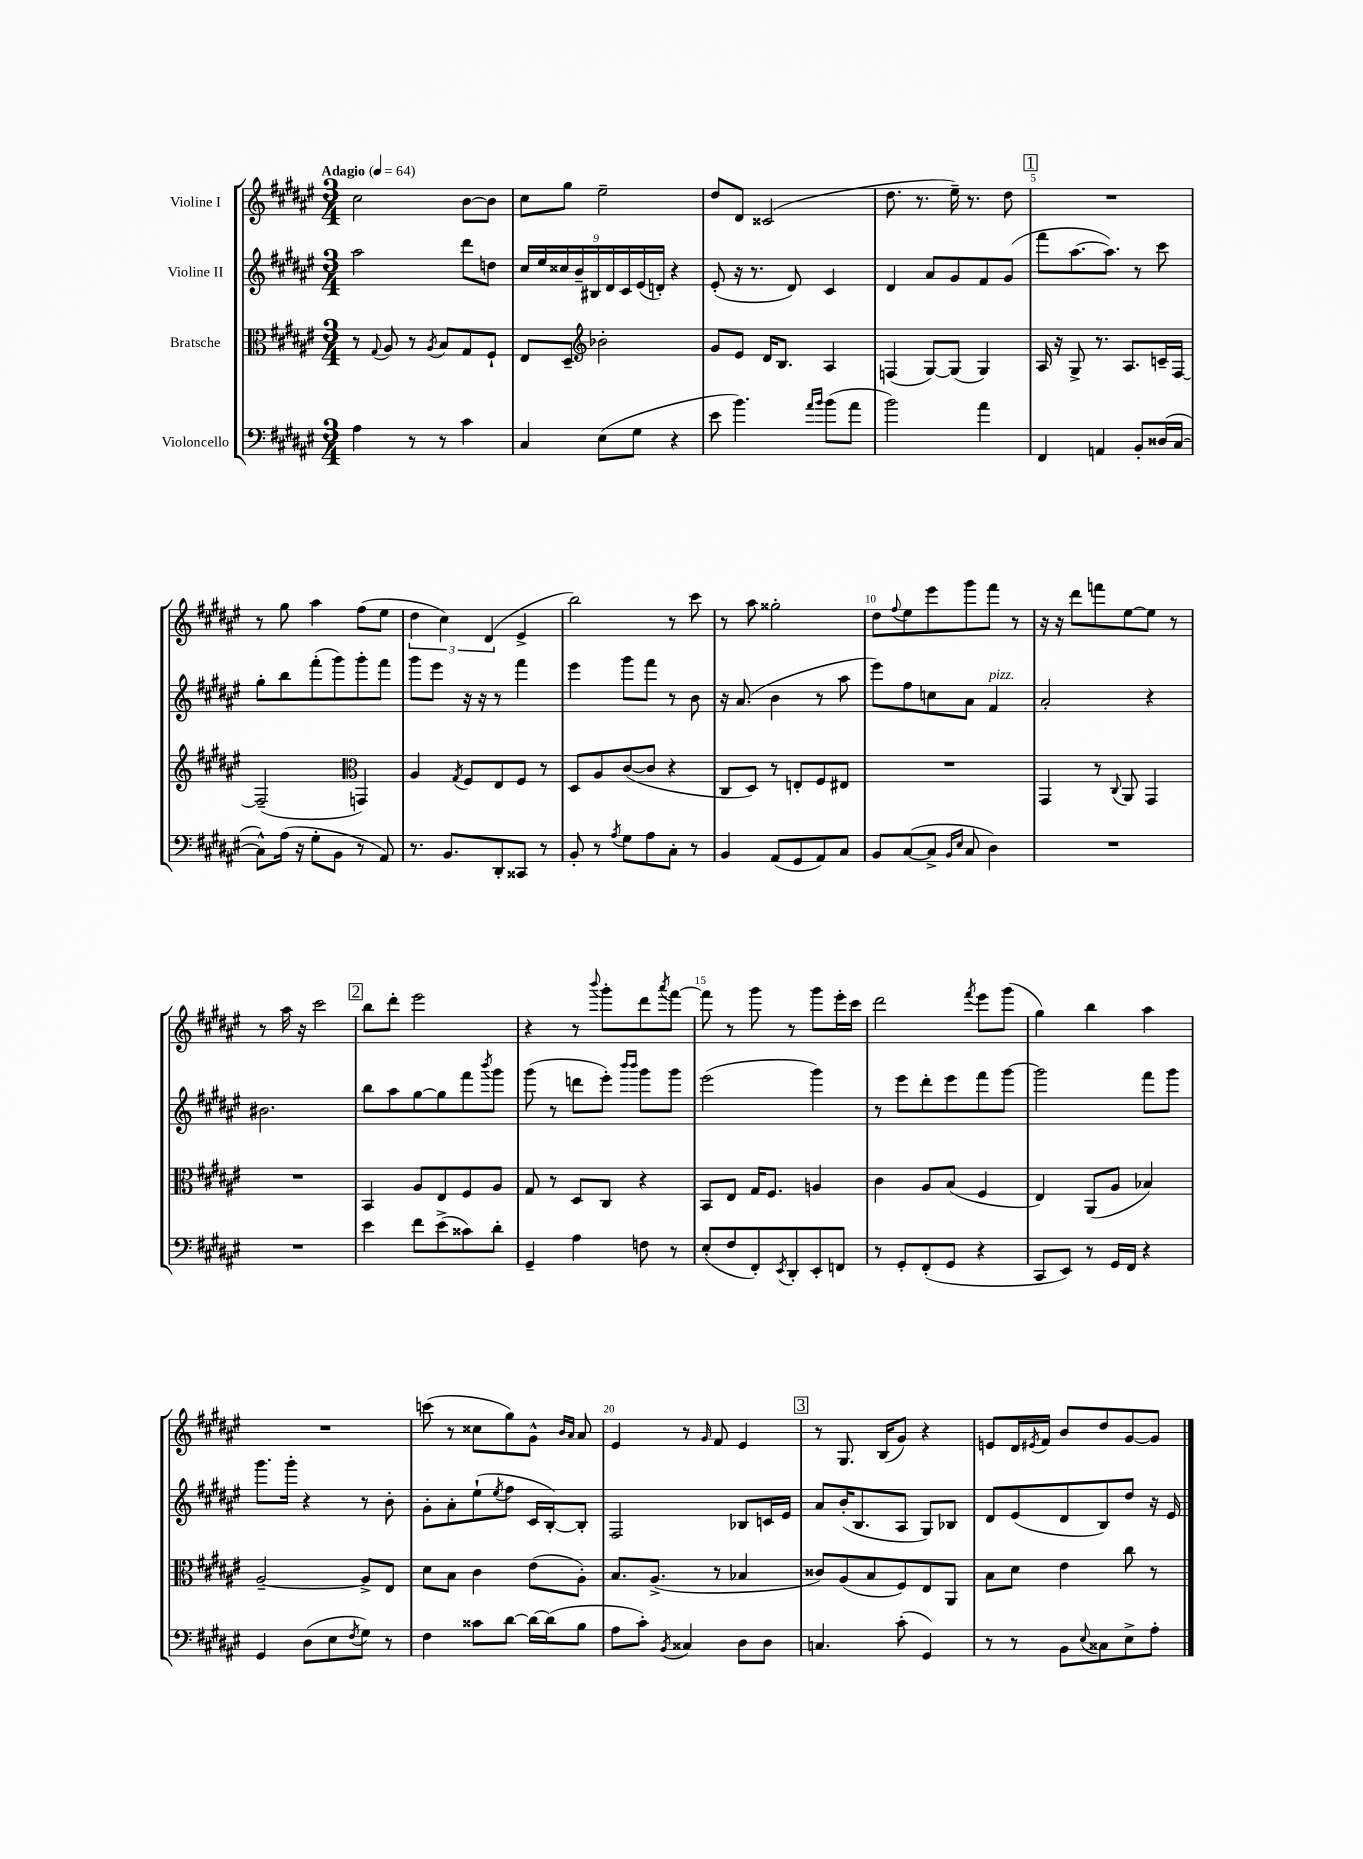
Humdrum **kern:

**kern	**kern	**kern	**kern
*staff4	*staff3	*staff2	*staff1
*clefF4	*clefC3	*clefG2	*clefG2
*k[f#c#g#d#a#e#]	*k[f#c#g#d#a#e#]	*k[f#c#g#d#a#e#]	*k[f#c#g#d#a#e#]
*M3/4	*M3/4	*M3/4	*M3/4
*MM64	*MM64	*MM64	*MM64
4A#	8r	2aa#	2cc#
.	8qqG#	.	.
.	8A#	.	.
8r	8r	.	.
.	8qA#	.	.
8r	8B	.	.
4c#	8G#	8ddd#	[8b
.	8F#`	8dd	8b]
=	=	=	=
4C#	8E#	18cc#	8cc#
.	.	18ee#	.
.	.	18cc##	.
.	8D#~	.	8gg#
.	.	18b~	.
.	.	18B#	.
*	*clefG2	*	*
(8E#	2b-'	.	2ee#~
.	.	18d#	.
.	.	18c#	.
8G#	.	.	.
.	.	(18e#	.
.	.	18d')	.
4r	.	4r	.
=	=	=	=
8e#	8g#	(8e#'	8dd#
4.b)	8e#	16r	8d#
.	.	8.r	.
.	16d#	.	(2c##
.	8.B	.	.
.	.	8d#)	.
16qqa#	.	.	.
16qqb	.	.	.
(8b	4A#	4c#	.
8a#	.	.	.
=	=	=	=
2b)	(4F	4d#	8.dd#
.	.	.	8.r
.	[8G#)	8a#	.
.	(8G#]	8g#	16ee#~)
.	.	.	8.r
4a#	4G#)	8f#	.
.	.	(8g#	8dd#
=	=	=	=
4FF#	16A#	8fff#	2.r
.	16r	.	.
.	8G#^	[8.aa#	.
4AA	8.r	.	.
.	.	8.aa#])	.
.	8.A#	.	.
8BB'	.	8r	.
(16D##	16c~	8ccc#	.
[16C#	[16F#	.	.
=	=	=	=
8C#^^])	(2F#~]	8gg#'	8r
(16A#	.	8bb	8gg#
16r	.	.	.
8G#'	.	(8fff#'	4aa#
8BB	.	8ggg#)	.
*	*clefC3	*	*
8r	4GG)	8ggg#'	(8ff#
8AA#)	.	8fff#	8ee#
=	=	=	=
8.r	4A#	8ggg#	6dd#
.	.	8eee#	.
.	.	.	6cc#)
8.BB	.	.	.
.	8qG#	.	.
.	8F#	16r	.
.	.	16r	.
.	.	.	(6d#
8DD#'	8E#	8r	.
8CC##	8F#	4fff#	4e#^
8r	8r	.	.
=	=	=	=
8BB'	8D#	4eee#	2bb)
8r	8A#	.	.
8qA#	.	.	.
8G#	([8c#	8ggg#	.
8A#	8c#]	8fff#	.
8C#'	4r	8r	8r
8r	.	8b	8ccc#
=	=	=	=
4BB	8C#	16r	8r
.	.	(8.a#	.
.	8D#)	.	8aa#
(8AA#	8r	4b	2gg##'
8GG#	8E'	.	.
8AA#)	8F#	8r	.
8C#	8E#	8aa#	.
=	=	=	=
8BB	2.r	8eee#)	8dd#
.	.	.	8qqff#
([8C#	.	8ff#	8ee#
8C#^]	.	8cc	8eee#
16qqBB	.	.	.
16qqE#	.	.	.
8C#	.	8a#	8ggg#
4D#)	.	4f#	8fff#
.	.	.	8r
=	=	=	=
2.r	4GG#	2a#'	16r
.	.	.	16r
.	.	.	8ddd#
.	8r	.	8fff
.	8qqC#	.	.
.	8AA#	.	[8ee#
.	4GG#	4r	8ee#]
.	.	.	8r
=	=	=	=
2.r	2.r	2.b#	8r
.	.	.	16aa#
.	.	.	16r
.	.	.	2ccc#
=	=	=	=
4e#	4BB	8bb	8bb
.	.	8aa#	8ddd#'
8f#	8A#	[8gg#	2eee#
(8e#^	8E#	8gg#]	.
8c##)	8F#	8fff#	.
.	.	8qbbb	.
8d#'	8A#	8ggg#	.
=	=	=	=
4GG#~	8G#	(8ggg#	4r
.	8r	8r	.
4A#	8D#	8ddd	8r
.	.	.	8qqbbb
.	8C#	8eee#')	8ggg#'
.	.	16qqbbb	.
.	.	16qqbbb	.
8F	4r	8ggg#	8ddd#
.	.	.	8qaaa#
8r	.	8ggg#	[8fff#
=	=	=	=
(8E#'	8BB	(2eee#	8fff#]
8F#	8E#	.	8r
8FF#')	16G#	.	8ggg#
.	8.F#	.	.
8qEE#	.	.	.
8DD#'	.	.	8r
8EE#'	4A	4ggg#)	8ggg#
8FF	.	.	16eee#'
.	.	.	16ccc#
=	=	=	=
8r	4c#	8r	2ddd#
8GG#'	.	8eee#	.
(8FF#'	8A#	8ddd#'	.
8GG#	(8B	8eee#	.
.	.	.	8qfff#
4r	4F#	8fff#	8eee#
.	.	[8ggg#	(8ggg#
=	=	=	=
8CC#	4E#)	2ggg#]	4gg#)
8EE#)	.	.	.
8r	(8AA#	.	4bb
16GG#	8A#	.	.
16FF#	.	.	.
4r	4B-)	8fff#	4aa#
.	.	8ggg#	.
=	=	=	=
4GG#	[2A#~	8.ggg#	2.r
.	.	16ggg#'	.
(8D#	.	4r	.
8E#	.	.	.
8qF#	.	.	.
8G#)	8A#^]	8r	.
8r	8E#	8b'	.
=	=	=	=
4F#	8d#	8g#'	(8ccc
.	8B	8a#'	8r
8c##	4c#	(8ee#`	8cc##
.	.	8qee#	.
[8d#	.	8ff#	8gg#)
16d#_	(8e#	16c#	8g#^^
(16d#]	.	[16B')	.
.	.	.	16qqb
.	.	.	16qqa#
8B	8A#')	8B']	8a#
=	=	=	=
8A#	8.B	2F#	4e#
8c#')	.	.	.
.	(8.A#^	.	.
8qBB	.	.	.
4C##	.	.	8r
.	.	.	16qqg#
.	8r	.	8f#
8D#	4B-	8B-	4e#
8D#	.	16c	.
.	.	16e#	.
=	=	=	=
4.C	8c##)	8a#	8r
.	(8A#	(16b'	8.G#
.	.	8.B	.
.	8B	.	.
.	.	.	(16B
(8c#'	8F#)	8A#	8g#)
4GG#)	8E#	8G#)	4r
.	8AA#	8B-	.
=	=	=	=
8r	8B	8d#	8e
8r	8d#	(8e#	16d#
.	.	.	8qe#
.	.	.	16f#
8BB	4e#	8d#	8b
8qqE#	.	.	.
8C##	.	8B)	8dd#
8E#^	8cc#	8dd#	[8g#
8A#'	8r	16r	8g#]
.	.	16e#	.
==	==	==	==
*-	*-	*-	*-
